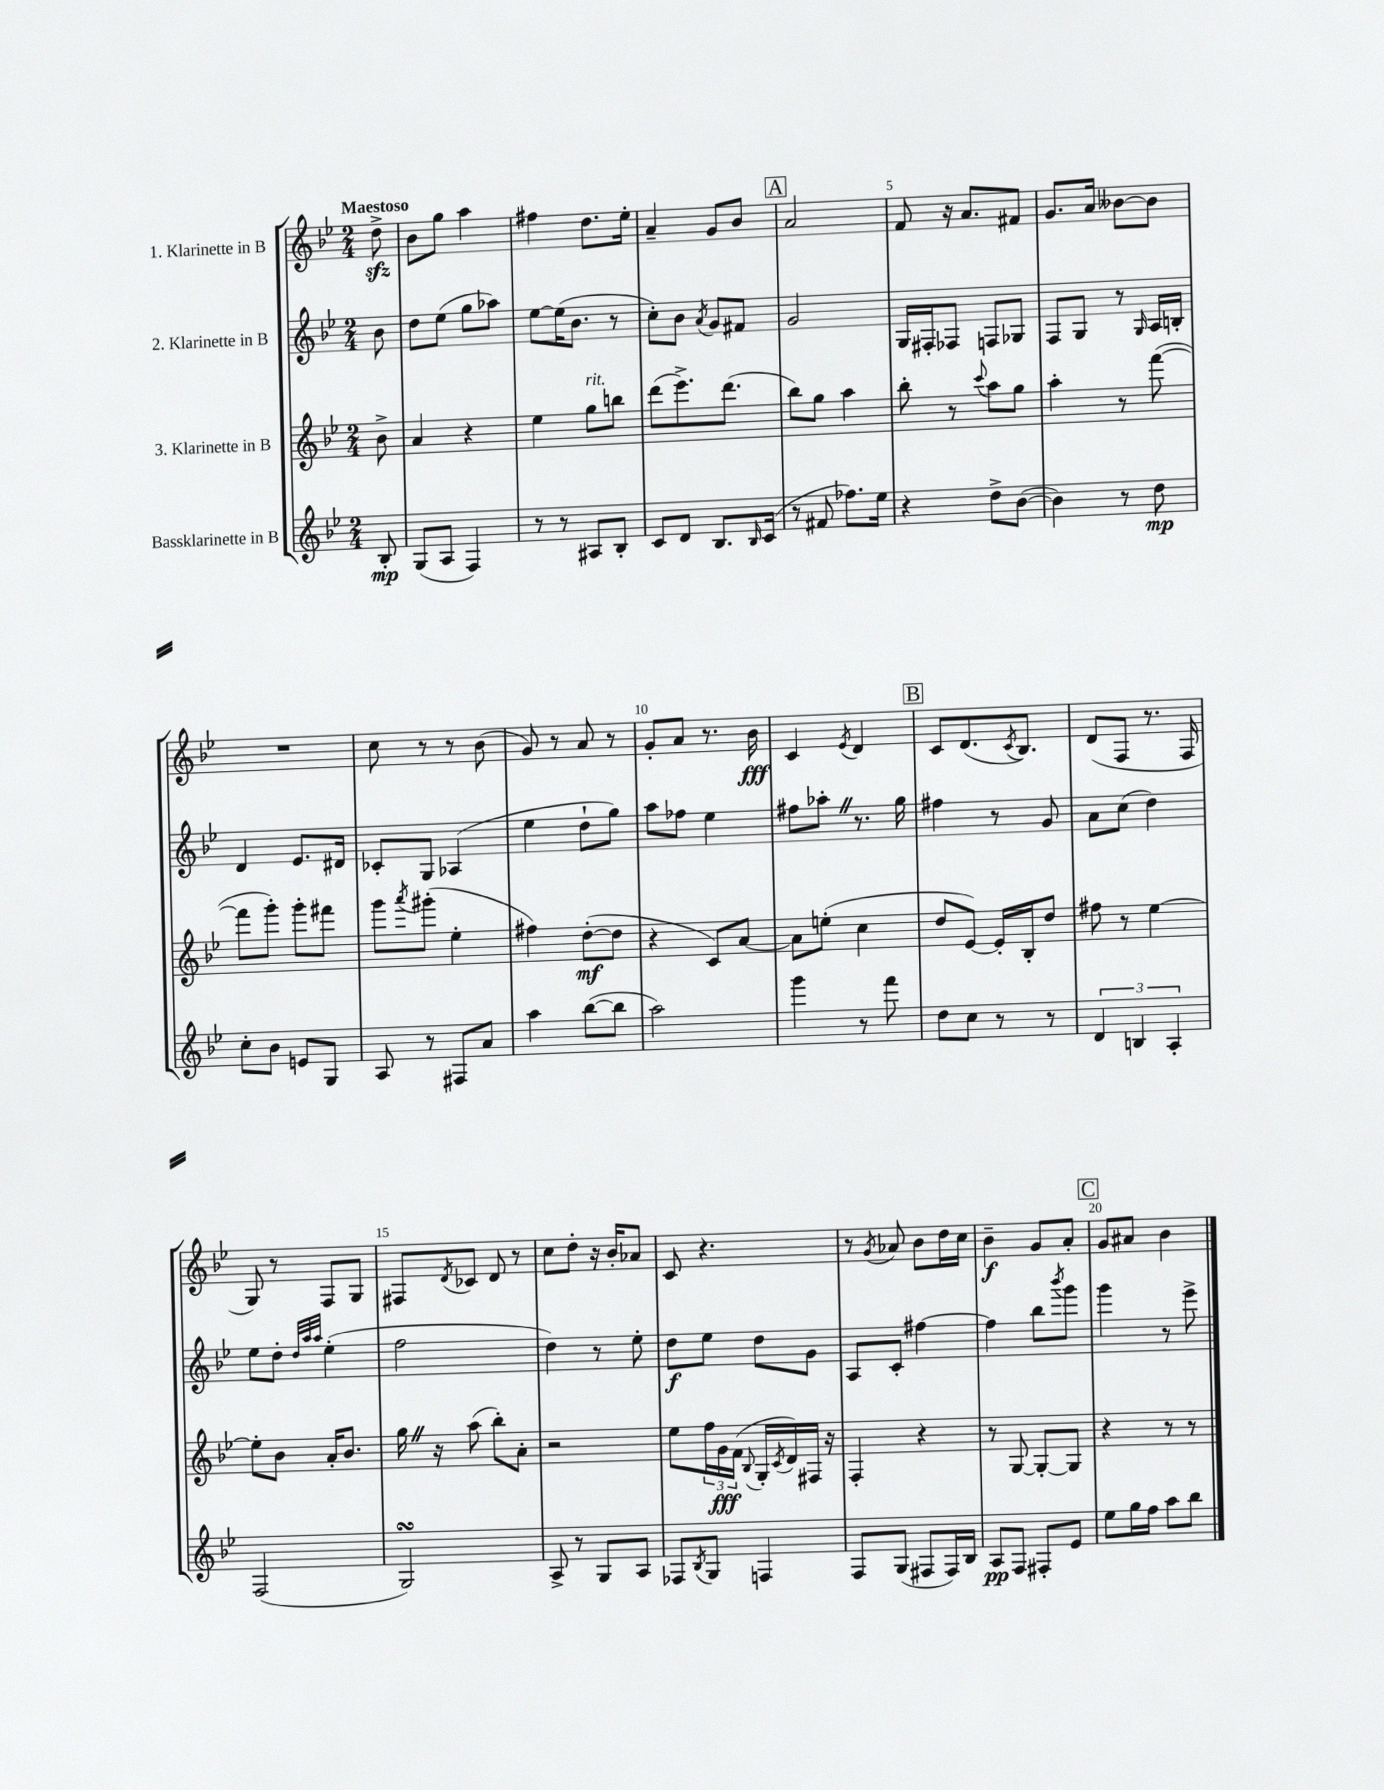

**kern	**dynam	**kern	**dynam	**kern	**dynam	**kern	**dynam
*part4	*part4	*part3	*part3	*part2	*part2	*part1	*part1
*staff4	*staff4	*staff3	*staff3	*staff2	*staff2	*staff1	*staff1
*I"Bassklarinette in B	*	*I"3. Klarinette in B	*	*I"2. Klarinette in B	*	*I"1. Klarinette in B	*
*clefG2	*	*clefG2	*	*clefG2	*	*clefG2	*
*k[b-e-]	*	*k[b-e-]	*	*k[b-e-]	*	*k[b-e-]	*
*M2/4	*	*M2/4	*	*M2/4	*	*M2/4	*
=	=	=	=	=	=	=	=
!	!	!	!	!	!	!LO:TX:a:B:t=Maestoso	!
8B-'/	mp	8b-^\	.	8b-\	.	8ddzz^\	.
=1	=1	=1	=1	=1	=1	=1	=1
(8G/L	.	4a/	.	8dd\L	.	8b-\L	.
8A/J	.	.	.	(8ee-\J	.	8gg\J	.
4F/)	.	4r	.	8gg\L	.	4aa\	.
.	.	.	.	8aa-X\J)	.	.	.
=2	=2	=2	=2	=2	=2	=2	=2
8r	.	4ee-\	.	[8ee-\L	.	4ff#X\	.
8r	.	.	.	(16ee-\K]	.	.	.
.	.	.	.	8.b-\J	.	.	.
!	!	!LO:TX:a:i:t=rit.	!	!	!	!	!
8A#X/L	.	8gg\L	.	.	.	8.dd\L	.
8B-'/J	.	8bbn\J	.	8r	.	.	.
.	.	.	.	.	.	16ee-'\Jk	.
=3	=3	=3	=3	=3	=3	=3	=3
8c/L	.	(8ddd\L	.	8cc'\L)	.	4a~/	.
8d/J	.	8.eee-^\)	.	8b-\J	.	.	.
.	.	.	.	8qa/	.	.	.
8.B-/L	.	.	.	8g/L	.	8g/L	.
.	.	(8.ddd\J	.	.	.	.	.
.	.	.	.	8f#X/J	.	8b-/J	.
16qqB-/	.	.	.	.	.	.	.
(16c/Jk	.	.	.	.	.	.	.
!!LO:REH:place=s1:t=A
=4	=4	=4	=4	=4	=4	=4	=4
8r	.	8bb-\L)	.	2g/	.	2a/	.
8f#X/	.	8gg\J	.	.	.	.	.
8.ff-X\L)	.	4aa\	.	.	.	.	.
16ee-\Jk	.	.	.	.	.	.	.
=5	=5	=5	=5	=5	=5	=5	=5
4r	.	8bb-'\	.	16G/LL	.	8f/	.
.	.	.	.	16F#X'/J	.	.	.
.	.	8r	.	8F-X/J	.	16r	.
.	.	.	.	.	.	8.a/L	.
.	.	8qqccc/	.	.	.	.	.
8dd^\L	.	8aa\L	.	8Fn/L	.	.	.
([8b-\J	.	8gg\J	.	8G-X/J	.	8f#X/J	.
=6	=6	=6	=6	=6	=6	=6	=6
4b-\])	.	4aa'\	.	8F/L	.	8.g/L	.
.	.	.	.	8G/J	.	.	.
.	.	.	.	.	.	16a/Jk	.
8r	.	8r	.	8r	.	[8b--X\L	.
.	.	.	.	16qqG/	.	.	.
8dd\	mp	([8fff\	.	16A/LL	.	8b--\J]	.
.	.	.	.	16Bn'/JJ	.	.	.
!!LO:LB:g=z
=7	=7	=7	=7	=7	=7	=7	=7
8cc'\L	.	8fff\L]	.	4d/	.	2r	.
8b-\J	.	8ggg'\J)	.	.	.	.	.
8en/L	.	8ggg'\L	.	8.e-/L	.	.	.
8G/J	.	8fff#X\J	.	.	.	.	.
.	.	.	.	16d#X/Jk	.	.	.
=8	=8	=8	=8	=8	=8	=8	=8
8A/	.	8ggg\L	.	8c-X'/L	.	8cc\	.
.	.	8qaaa/	.	.	.	.	.
8r	.	(8ggg#X'\J	.	8G/J	.	8r	.
8F#X/L	.	4ee-'\	.	(4A-X/	.	8r	.
8a/J	.	.	.	.	.	(8b-\	.
=9	=9	=9	=9	=9	=9	=9	=9
4aa\	.	4ff#X\)	.	4ee-\	.	8g/)	.
.	.	.	.	.	.	8r	.
([8bb-\L	.	([8dd'\L	mf	8dd`\L	.	8a/	.
8bb-\J]	.	8dd\J]	.	8gg\J)	.	8r	.
=10	=10	=10	=10	=10	=10	=10	=10
2aa\)	.	4r	.	8aa\L	.	8g'/L	.
.	.	.	.	8ff-X\J	.	8a/J	.
.	.	8c/L)	.	4ee-\	.	8.r	.
.	.	[8a/J	.	.	.	.	.
.	.	.	.	.	.	16b-\	fff
=11	=11	=11	=11	=11	=11	=11	=11
4ggg\	.	8a\L]	.	8ff#X\L	.	4c/	.
.	.	(8een'\J	.	8aa-X'Z\J	.	.	.
.	.	.	.	.	.	8qe-/	.
8r	.	4cc\	.	8.r	.	4d/	.
8fff\	.	.	.	.	.	.	.
.	.	.	.	16gg\	.	.	.
!!LO:REH:place=s1:t=B
=12	=12	=12	=12	=12	=12	=12	=12
8dd\L	.	8dd/L	.	4ff#X\	.	8c/L	.
8cc\J	.	[8e-/J)	.	.	.	(8.d/	.
8r	.	16e-'/LL]	.	8r	.	.	.
.	.	.	.	.	.	8qc/	.
.	.	16B-'/J	.	.	.	8.B-/J)	.
8r	.	8dd/J	.	8g/	.	.	.
=13	=13	=13	=13	=13	=13	=13	=13
6d/	.	8ff#X\	.	8a\L	.	(8d/L	.
.	.	8r	.	(8cc\J	.	8F/J	.
6Bn/	.	.	.	.	.	.	.
.	.	[4ee-\	.	4dd\)	.	8.r	.
6A'/	.	.	.	.	.	.	.
.	.	.	.	.	.	16F/	.
!!LO:LB:g=z
=14	=14	=14	=14	=14	=14	=14	=14
(2F/	.	8ee-'\L]	.	8ee-\L	.	8G/)	.
.	.	8b-\J	.	8dd'\J	.	8r	.
.	.	.	.	32qqdd/LLL	.	.	.
.	.	.	.	32qqaa/	.	.	.
.	.	.	.	32qqaa/JJJ	.	.	.
.	.	16a'/KL	.	(4ee-'\	.	8F/L	.
.	.	8.b-/J	.	.	.	.	.
.	.	.	.	.	.	8G/J	.
=15	=15	=15	=15	=15	=15	=15	=15
2GsSSS/)	.	16ggZ\	.	2ff\	.	8F#X/L	.
.	.	16r	.	.	.	.	.
.	.	.	.	.	.	8qd/	.
.	.	(8aa\	.	.	.	8c-X/J	.
.	.	8bb-'\L)	.	.	.	8d/	.
.	.	8a'\J	.	.	.	8r	.
=16	=16	=16	=16	=16	=16	=16	=16
8A^/	.	2r	.	4dd\)	.	8cc\L	.
8r	.	.	.	.	.	8dd'\J	.
8G/L	.	.	.	8r	.	16r	.
.	.	.	.	.	.	16b-'/KL	.
8A/J	.	.	.	8ee-'\	.	8a-X/J	.
=17	=17	=17	=17	=17	=17	=17	=17
8F-X/L	.	8ee-\L	.	8dd\L	f	8c/	.
8qB-/	.	.	.	.	.	.	.
8G/J	.	24ff\L	.	8ee-\J	.	4.r	.
.	.	24g\	fff	.	.	.	.
.	.	(24f\JJ	.	.	.	.	.
.	.	8qqB-/	.	.	.	.	.
4Fn/	.	16G'/LL	.	8dd\L	.	.	.
.	.	8qc/	.	.	.	.	.
.	.	16d/)	.	.	.	.	.
.	.	16F#X/JJ	.	8g\J	.	.	.
.	.	16r	.	.	.	.	.
=18	=18	=18	=18	=18	=18	=18	=18
8F/L	.	4F'/	.	8A/L	.	8r	.
.	.	.	.	.	.	8qg/	.
(8G/J	.	.	.	8c'/J	.	8a-X/	.
8F#X/L	.	4r	.	[4ff#X\	.	8b-\L	.
16F#/L)	.	.	.	.	.	16dd\L	.
16B-/JJ	.	.	.	.	.	16cc\JJ	.
=19	=19	=19	=19	=19	=19	=19	=19
8A/L	pp	8r	.	4ff#\]	.	4b-~\	f
8F/J	.	[8G/	.	.	.	.	.
8F#X'/L	.	8G'/L_	.	8bb-\L	.	8g/L	.
.	.	.	.	8qbbb-/	.	.	.
8e-/J	.	8G/J]	.	8ggg\J	.	8a'/J	.
!!LO:REH:place=s1:t=C
=20	=20	=20	=20	=20	=20	=20	=20
8ee-\L	.	4r	.	4ggg\	.	8g/L	.
16gg\L	.	.	.	.	.	8a#X/J	.
16ff\JJ	.	.	.	.	.	.	.
8aa\L	.	8r	.	8r	.	4b-\	.
8bb-\J	.	8r	.	8eee-^\	.	.	.
==	==	==	==	==	==	==	==
*-	*-	*-	*-	*-	*-	*-	*-
